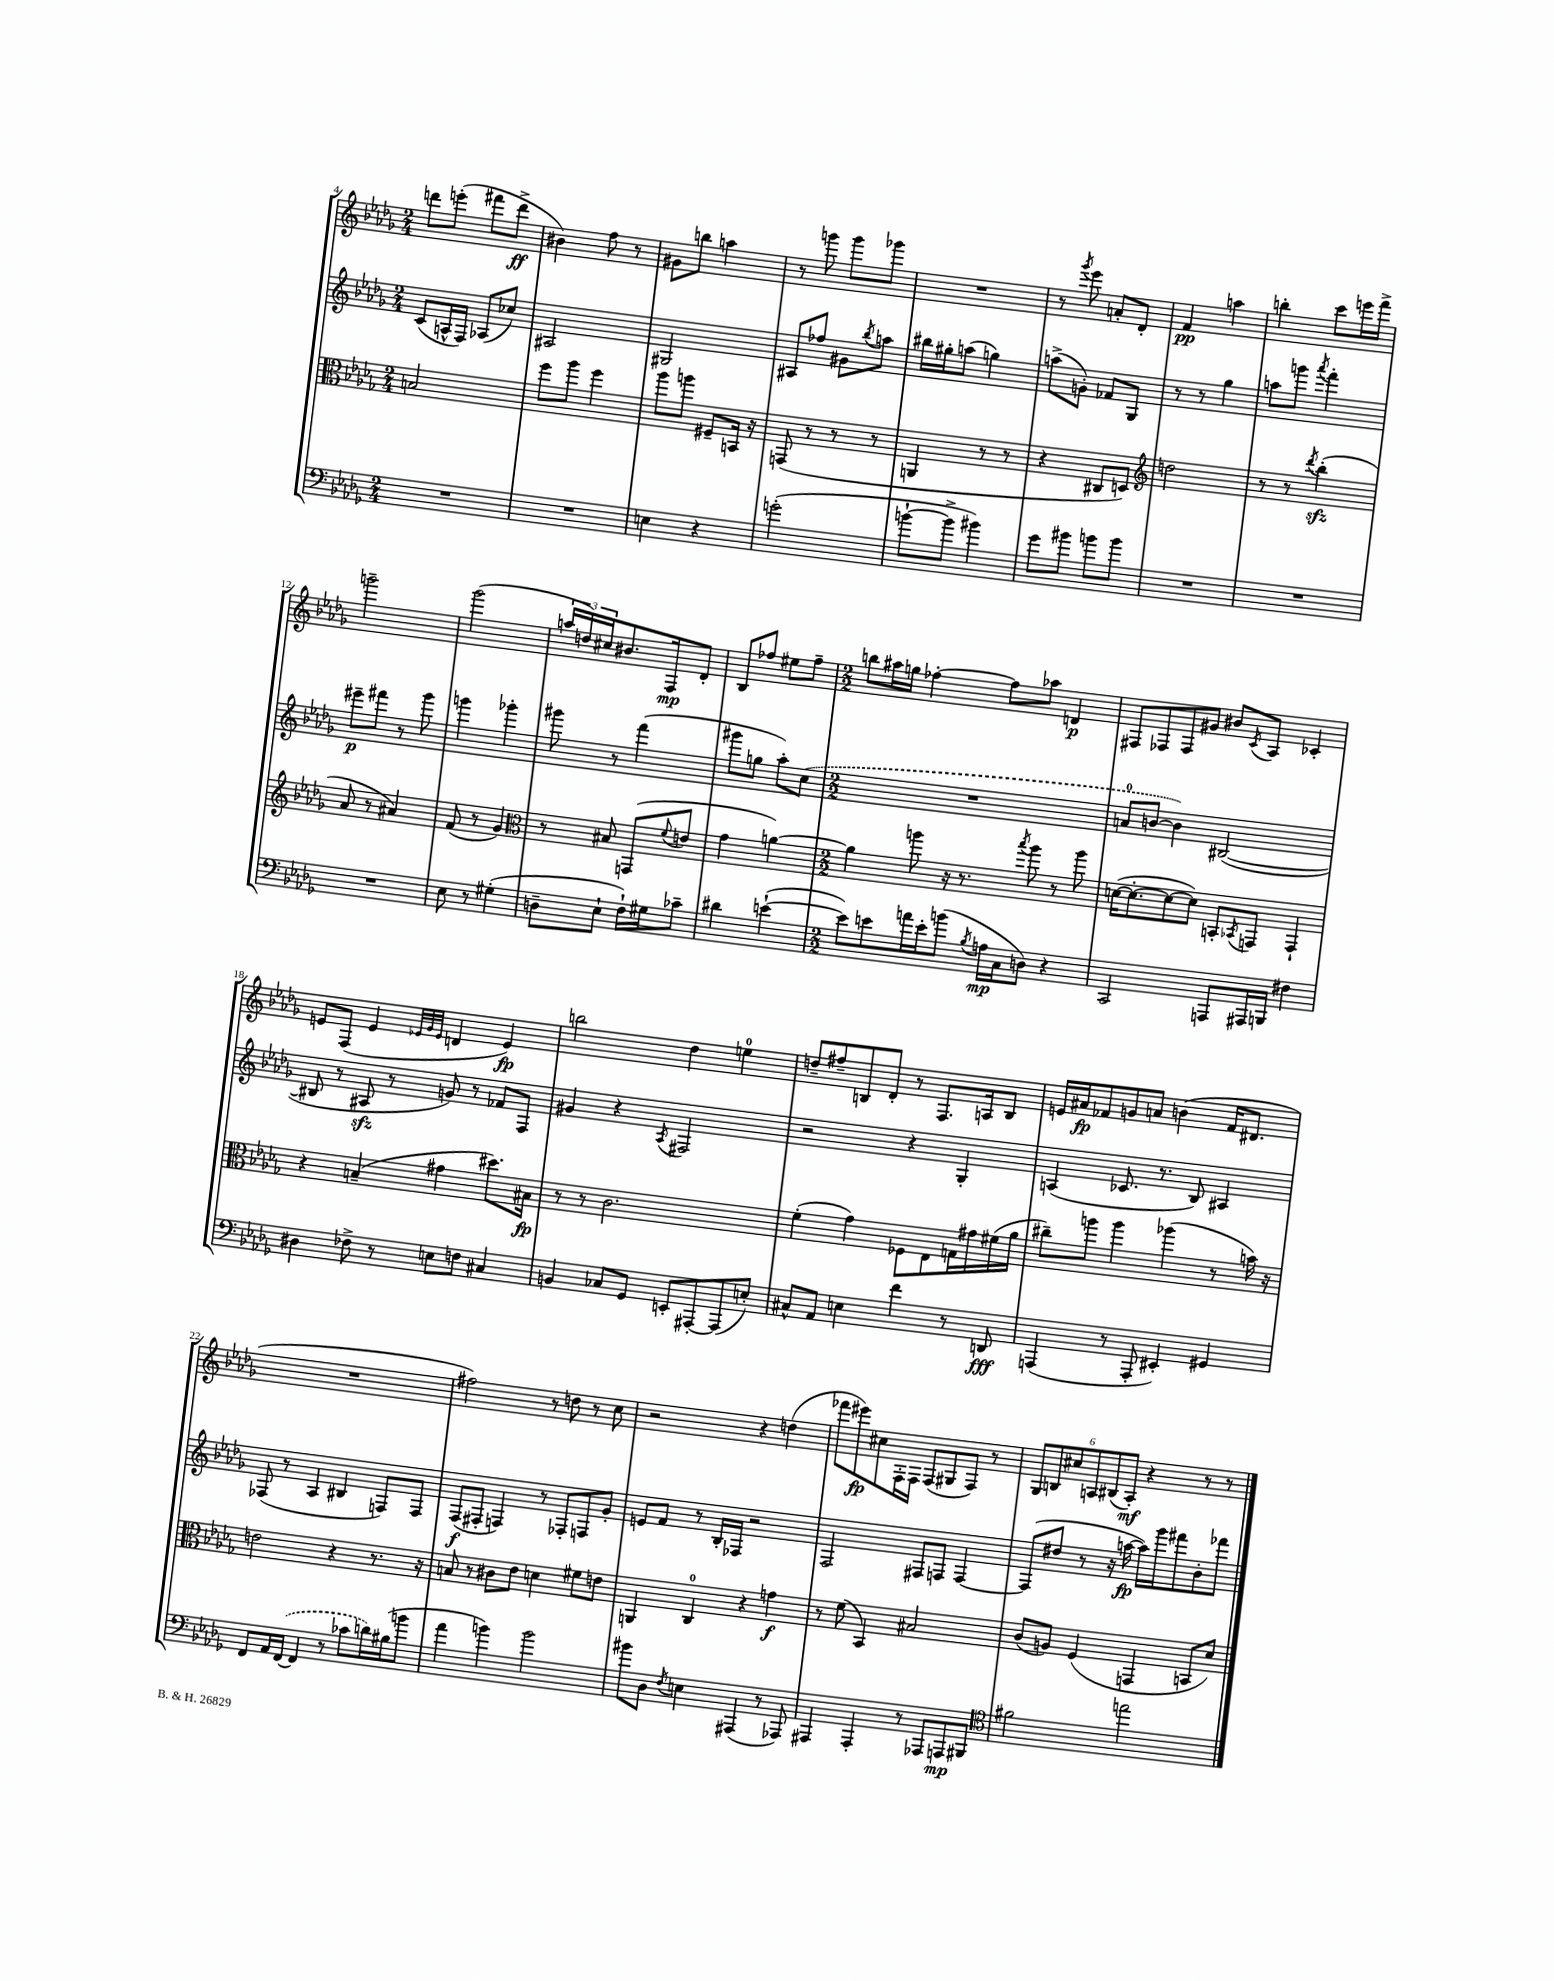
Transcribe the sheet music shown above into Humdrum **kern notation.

**kern	**kern	**kern	**kern
*staff4	*staff3	*staff2	*staff1
*clefF4	*clefC3	*clefG2	*clefG2
*k[b-e-a-d-g-]	*k[b-e-a-d-g-]	*k[b-e-a-d-g-]	*k[b-e-a-d-g-]
*M2/4	*M2/4	*M2/4	*M2/4
2r	2B	(8c	8ddd
.	.	16A^^	(8eee'
.	.	16F)	.
.	.	(8A-	8fff#
.	.	8cc-)	8ddd^
=	=	=	=
2r	8ff	2A#	4b#)
.	8aa-	.	.
.	4ff	.	8ff
.	.	.	8r
=	=	=	=
4E	8aa-	2G#	8g#
.	8aa	.	8bb
4r	8F#~	.	4aa
.	16BB	.	.
.	16r	.	.
=	=	=	=
(2g'	(8GG	8A#	8r
.	8r	8ff-	8ggg
.	8r	8g#	8ggg
.	.	8qbb-	.
.	8r	8aa	8ggg-
=	=	=	=
[8b`	4AA	16bb#	2r
.	.	16gg#'	.
8b^]	.	(8aa	.
4b#)	8r	4gg)	.
.	8r	.	.
=	=	=	=
8g-	4r	(8aa^	8r
.	.	.	8qggg-
8b#	.	8g')	8eee-
8b	8C#	8f-	8a'
8b	8D)	8G-	8d-'
=	=	=	=
*	*clefG2	*	*
2r	2dd	8r	4f
.	.	8r	.
.	.	4gg-	4aa
=	=	=	=
2r	8r	8aa	4bb'
.	8r	8ggg	.
.	8qddd-	8qaaa-	.
.	(4bb-'	4fff'	8ccc
.	.	.	16eee
.	.	.	16fff^
=	=	=	=
2r	8a-	8eee#~	2ggg~
.	8r	8fff#	.
.	4a#)	8r	.
.	.	8ggg-	.
=	=	=	=
8E-	(8f	4ggg	(2ggg-
8r	8r	.	.
(4G#'	4g-)	4ggg-'	.
=	=	=	=
*	*clefC3	*	*
8D~	8r	8ggg#	24aa
.	.	.	24dd)
.	.	.	24cc#
8E-`	8B#	8r	8.b#
16F`)	(8GG	(4fff	.
16G#	.	.	16F
.	8qqf	.	.
8c-~	8e	.	8d-'
=	=	=	=
4d#	4g-	8ggg#	8B-
.	.	8gg	8ff-
([4e`	[4a)	8aa-')	8ee#
.	.	(8cc	8ff-~
=	=	=	=
*M2/2	*M2/2	*M2/2	*M2/2
8e])	4a]	1r	8bb
8e	.	.	16aa#
.	.	.	16gg
16a	8aa	.	[4ff-'
16e'	.	.	.
(8b	16r	.	.
.	8.r	.	.
8qB-	.	.	.
16A	.	.	8ff-]
16C	.	.	.
.	8qbb-	.	.
8D)	8aa	.	8aa-
4r	8r	.	4d
.	8aa	.	.
=	=	=	=
2CC	([16d	8a	8F#
.	8.d'_	.	.
.	.	[8b	8F-
.	8d_	4b])	8F-
.	8d])	.	8g#
8AAA	8BB'	([2B#	8b#
.	8qBB-	.	8qc
16AAA#	8GG	.	8A-
16BBB	.	.	.
4F#	4GG`	.	4c-'
=	=	=	=
4D#	4r	8B#]	8e
.	.	8r	(8F
8F-^	(4B~	8A#	4e
8r	.	8r	.
.	.	.	32qqe-
.	.	.	32qqg-
.	.	.	32qqe-
8E	4g#	8g)	4d
8F	.	8r	.
4C#	8.dd#)	8f-	4e-)
.	.	8F	.
.	16B#	.	.
=	=	=	=
4BB	8r	4g#	2bb
.	8r	.	.
8C-	2.c	4r	.
8GG-	.	.	.
.	.	8qA-	.
8EE'	.	2F#	4dd-
[8AAA#'	.	.	.
(8AAA#]	.	.	4ee
8E')	.	.	.
=	=	=	=
8C#^^	(4f'	2r	8dd~
8AA-	.	.	8ff#~
4E	4g-)	.	8B
.	.	.	8d-'
4f	8F-	4r	8r
.	8E-	.	8.F
8r	16G	4G-'	.
.	16g#	.	16A
8DD	(16f#	.	8B
.	16a-	.	.
=	=	=	=
(4AAA	8cc#~)	(4A	16e
.	.	.	16a#
.	8aa	.	8f-
8r	4aa	8.c-	8g
8AAA'	.	.	8a
.	.	8.r	.
4EE#')	(4aa-	.	(4b
.	.	8B-)	.
4GG#	8r	4A#	16f-
.	.	.	8.d#
.	16b)	.	.
.	16r	.	.
=	=	=	=
8FF	2e	(8F-	1r
16AA-	.	8r	.
([16FF	.	.	.
4FF]	.	4A-	.
8r	4r	4B#	.
8c-	.	.	.
16d)	8.r	8F)	.
(16B#	.	.	.
8b	.	8F	.
.	16r	.	.
=	=	=	=
4a-	8B	(8F	2ff#)
.	8r	8F#'	.
4b)	8c#	4F)	.
.	8e-	.	.
2b	4d	8r	8r
.	.	8F-'	8dd
.	8f#	8F	8r
.	8e	8g-'	8cc
=	=	=	=
8b#	4AA	8e	2r
8D-	.	8f	.
8qF	.	.	.
4E	4C	8r	.
.	.	16B-'	.
.	.	16F-	.
(4AAA#	4r	2r	4r
8r	4g	.	(4dd
8AAA-)	.	.	.
=	=	=	=
4AAA#	8r	2F	8fff-
.	(8f	.	8eee#)
4AAA#'	4BB-)	.	8cc#
.	.	.	16F'
.	.	.	16F
8r	2B#	8F#	(8F
8AAA-	.	8F	8G#
8AAA	.	[4F	8F)
8BBB#	.	.	8r
=	=	=	=
*clefC4	*	*	*
2f#	(8c	(8F]	12G-
.	.	.	12B
.	8A)	8dd#	.
.	.	.	12cc#
.	(4F	8r	12A
.	.	.	(12B#
.	.	16r	.
.	.	.	12A')
.	.	[16aa	.
2ee	4GG	16aa])	4r
.	.	16ggg-	.
.	.	8fff#	.
.	8BB	8b-'	8r
.	8d-)	8fff-	8r
==	==	==	==
*-	*-	*-	*-
